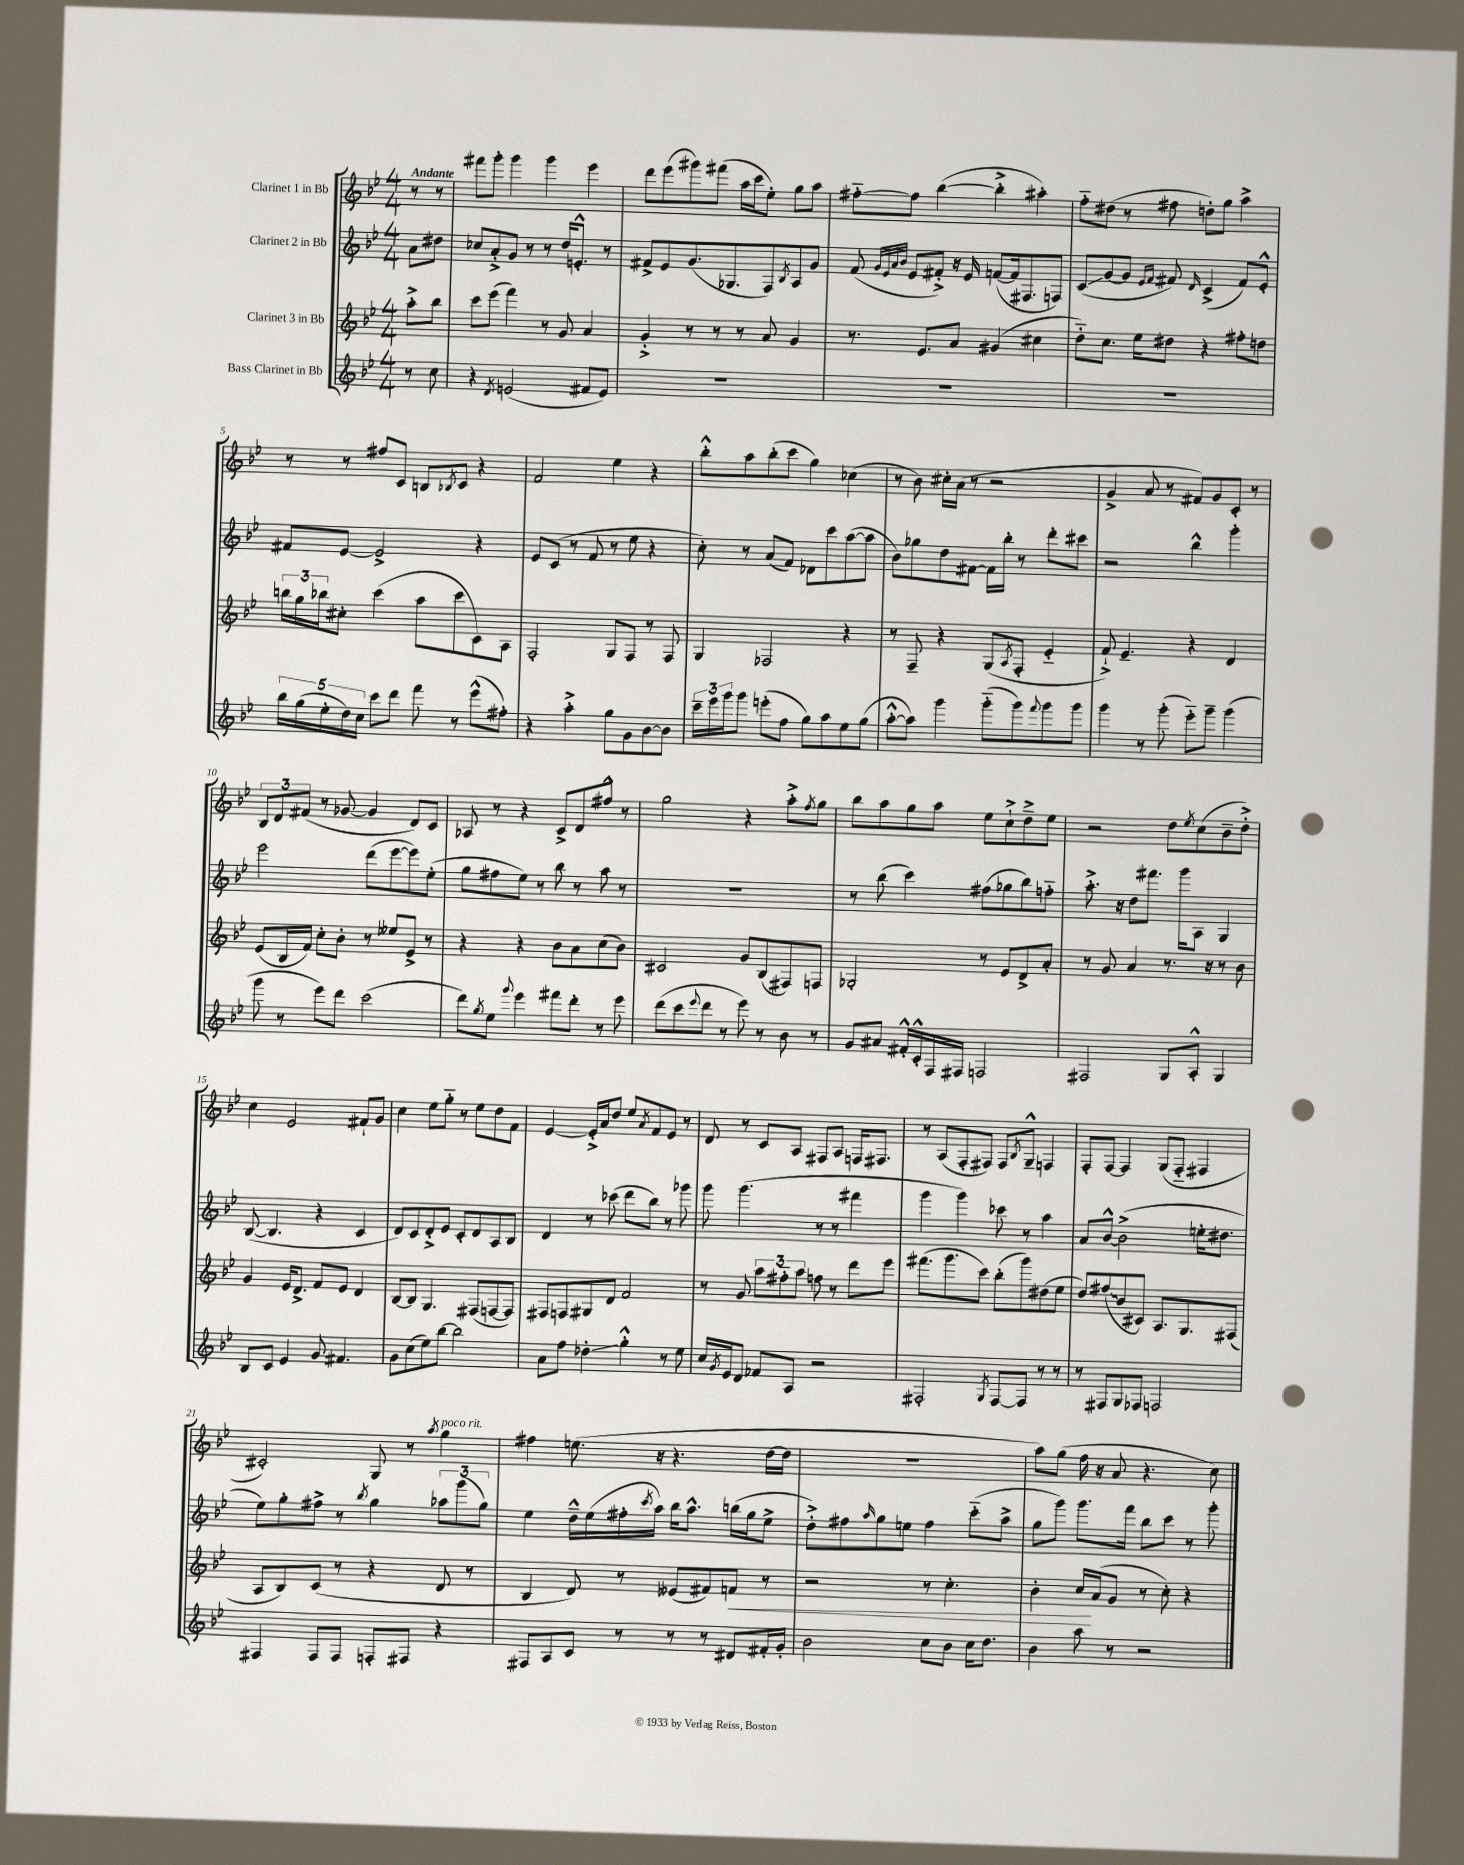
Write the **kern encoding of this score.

**kern	**kern	**kern	**kern
*staff4	*staff3	*staff2	*staff1
*clefG2	*clefG2	*clefG2	*clefG2
*k[b-e-]	*k[b-e-]	*k[b-e-]	*k[b-e-]
*M4/4	*M4/4	*M4/4	*M4/4
8r	8aa'^	8a	8r
8cc	8bb-	8dd#	8r
=	=	=	=
4r	8ccc	8cc-	8fff#
.	(8eee-	8a'^	8ggg'
8qd	.	.	.
(2e	4fff)	8g	4ggg
.	.	8r	.
.	8r	8r	4ggg
.	8g	16dd	.
.	.	8.e'^^	.
8f#	4a	.	4eee-
8e)	.	8r	.
=	=	=	=
1r	4g'^	8f#^	8ddd
.	.	8e-	(8eee-
.	8r	(8.g	8ggg#)
.	8r	.	(8fff#
.	.	8.G-	.
.	8r	.	16aa
.	.	.	16ccc
.	8a	8F)	8ee-')
.	.	8qB-	.
.	4g	8A	8gg
.	.	8g	8aa
=	=	=	=
1r	8.r	(8f	[8ff#'~
.	.	32qqg	.
.	.	32qqe-	.
.	.	32qqa	.
.	.	32qqb-	.
.	.	8e-	8ff#]
.	8.e-	.	.
.	.	8f#'^)	([4bb-
.	8a	16r	.
.	.	16e-	.
.	(4g#	([8f	4bb-'^]
.	.	16f]	.
.	.	8.F#	.
.	4cc#	.	4aa#')
.	.	8F)	.
=	=	=	=
1r	8dd'~)	(8c	8ff'~
.	8.cc	[8g	(8dd#
.	.	8g]	8r
.	16ee-	.	.
.	.	16qqe-	.
.	.	16qqf	.
.	8dd#	8f#)	8ff#
.	.	16qqd	.
.	4r	(4c^	8dd')
.	.	.	8gg
.	8ff#'	8f#)	4aa^
.	8dd	8e-'^^	.
=	=	=	=
20bb-	24bb	8f#	8r
.	24gg	.	.
(20gg	.	.	.
.	24bb-	.	.
20ee-'	.	.	.
.	8cc#'	[8e-	8r
20dd)	.	.	.
20cc	.	.	.
8ccc	(4ccc	2e-^]	8ff#
8ddd	.	.	8c
8fff	8aa	.	8B
.	.	.	8qB-
8r	8ccc	.	8c
(8eee-^^	8c)	4r	4r
8ff#')	8A	.	.
=	=	=	=
4r	2F'	8e-	2f
.	.	(8c	.
4aa'^	.	8r	.
.	.	8f	.
8gg	8G	8r	4ee-
8g	8F	8ee-	.
[8b-	8r	4r	4r
8b-]	8F	.	.
=	=	=	=
24ccc~	4G	8cc')	8bb-'^^
24eee-	.	.	.
24ggg	.	.	.
8ggg	.	8r	8aa
(8eee'	2F-	(8a	(8bb-'
8ff	.	8f)	8ccc
8gg)	.	8d-	4gg)
8aa	.	8ccc	.
8ee-	4r	([8aa	(4cc-
(8gg	.	8aa]	.
=	=	=	=
[8aa'^^	8r	8b-)	8r
8aa])	8F~	8gg-	8b-)
4ggg	4r	8dd	16cc#'
.	.	.	(16a
.	.	[8f#	8r
(8ggg'~	(8G	16f#]	2r
.	.	16bb-'	.
.	8qA	.	.
8ggg)	8F'	8r	.
8qqfff	.	.	.
8ggg	4e-'~	8ddd'	.
8ggg	.	8ccc#	.
=	=	=	=
4ggg	8f`^)	2r	4g^
.	4.e-~	.	.
8r	.	.	8a
(8ggg'	.	.	8r
8eee-'~)	4r	4bb-^^	8f#)
8ggg~	.	.	8g
(4ggg	4d	4ggg'	8c'
.	.	.	8r
=	=	=	=
8ggg	(8e-	2eee-	12B-
.	.	.	12d
8r	16B-	.	.
.	.	.	(12f#
.	16f)	.	.
8eee-)	8cc'	.	8r
8ddd	8b-'	.	[8g-
(2ccc	8r	(8ddd	4g-]
.	8ee--	[8eee-	.
.	8e-^	8eee-])	8d)
.	8r	(8ee-'	8c
=	=	=	=
8ddd)	4r	8gg	8A-
8qgg	.	.	.
8ee-	.	8ff#	8r
8qqggg	.	.	.
4eee-	4r	8ee-)	4r
.	.	8r	.
8fff#	8b-	8bb-	8c^
8ddd'	8a	8r	8d
8r	(8cc	8aa	8ff#^^
8eee-	8b-)	8r	8r
=	=	=	=
(8ddd	2c#	1r	2gg
8ccc	.	.	.
8qqeee-	.	.	.
8ddd	.	.	.
8r	.	.	.
8eee-)	8g	.	4r
8r	(8B-	.	.
8b-	8F#)	.	8aa'^
.	.	.	8qff
8r	8F	.	8gg
=	=	=	=
8g	2G-'	8r	8bb-
8a#	.	(8bb-	8aa
16f#'^^	.	4ccc)	8gg
16c'^^	.	.	.
16F	.	.	8aa
16F#	.	.	.
2F	8r	(8ff#	8ee-
.	8e-	8gg-	8cc`^
.	8d^	8bb-)	8dd~^
.	8a'	8ff'~	8ee-
=	=	=	=
2F#	8r	8.aa'^	2r
.	8g	.	.
.	.	16r	.
.	4a	8dd	.
.	.	8.fff#	.
8G	8.r	.	8dd
.	.	16ggg	.
.	.	.	8qee-
8A'^^	.	8A	(8cc
.	16r	.	.
4G	8r	4G	8b-~
.	8b-	.	8dd'^)
=	=	=	=
8B-	4g	([8B-	4cc
8c	.	4.B-]	.
4e-	16e-	.	2e-
.	8.d^	.	.
8g	8f	4r	.
4.f#	8e-	.	.
.	4d	4c	8f#`
.	.	.	8g
=	=	=	=
8g	[8B-	8d)	4cc
(8cc	8B-]	8c	.
8ee-)	4.G	8d'^	8ee-
[8bb-	.	8e-	8gg'~
2bb-]	.	8c'	8r
.	(8F#	8d	8ee-
.	[8F	8A	8dd
.	8F])	8B-	8f
=	=	=	=
8a	8F#	4d	[4e-
8ff	8F	.	.
4dd-'	8G#	8r	16e-'^]
.	.	.	16a
.	8d	(8ccc-	8dd
4gg'^^	2f	8ddd	8ee-
.	.	.	8qa
.	.	8bb-)	8f
8r	.	8r	8e-
8ee-	.	8ggg-	8r
=	=	=	=
16cc	8r	8ggg	8d
8qg	.	.	.
16e-	.	.	.
8d	8g	(4.ggg	8r
8f-	12aa	.	8c
.	12ff#'~	.	.
8A	.	.	8A
.	12aa	.	.
2r	8ff	8r	8F#
.	8r	8r	8A
.	8ddd	4fff#	16F
.	.	.	8.F#
.	8eee-	.	.
=	=	=	=
2F#'	(8.fff#	4ggg	8r
.	.	.	(8A
.	8.ggg	.	.
.	.	4ggg)	8F'
.	8ccc)	.	8F#)
8qG	.	.	.
[8F#	(8bb-'	8ccc-	8F#
.	.	.	8qB-
8F#]	8ggg)	8r	8G~^^
8r	(8dd#	4aa	4F
8r	8ee-	.	.
=	=	=	=
8r	8dd)	8a	8F'
8F#	(8ff#	[8b-^^	[8F
8G	8b-	(2b-^]	4F]
8F-	8c#)	.	.
2F	8.A	.	(8G
.	.	.	8F'~
.	8.G	.	.
.	.	16ee'	4F#
.	.	8.dd#	.
.	(8F#	.	.
=	=	=	=
4F#	8A	8ee-)	2c#')
.	8B-)	8gg'	.
8F#	(8c	8ff#^	.
8F#	8r	8r	.
.	.	8qbb-	.
8F'	4r	4gg	8G
8F#	.	.	8r
.	.	.	8qaa
4r	8d	12aa-	4gg
.	.	(12ggg	.
.	8r	.	.
.	.	12gg)	.
=	=	=	=
8F#	4B-	4ee-	4ff#
8A	.	.	.
8c	8d)	16dd~^^	(8.ee
.	.	(16ee-	.
8r	8r	16ff#'	.
.	.	8qccc	.
.	.	16aa)	16r
8r	(8e--	16bb-	4.r
.	.	8.aa^^	.
8r	8f#)	.	.
8d#	8f	(16bb	.
.	.	16gg	.
16f#'	8r	8ee-^	[16dd
16g'	.	.	16dd]
=	=	=	=
2b-	2r	8dd'^)	1r
.	.	8ff#	.
.	.	16qqaa	.
.	.	8gg	.
.	.	8ee	.
8cc	8r	4ff#	.
8b-	4.cc'	.	.
16cc	.	(8ccc'~	.
8.dd	.	.	.
.	.	8aa^	.
=	=	=	=
4b-	4b-'	8gg	8aa)
.	.	8ggg)	(8gg
8aa	16cc	8.ggg	16ff
.	(16a	.	16r
8r	8g	.	8a
.	.	16fff	.
2r	8r	8bb-	4.r
.	8cc')	8ccc	.
.	4r	8r	.
.	.	8ggg'	8cc)
==	==	==	==
*-	*-	*-	*-
